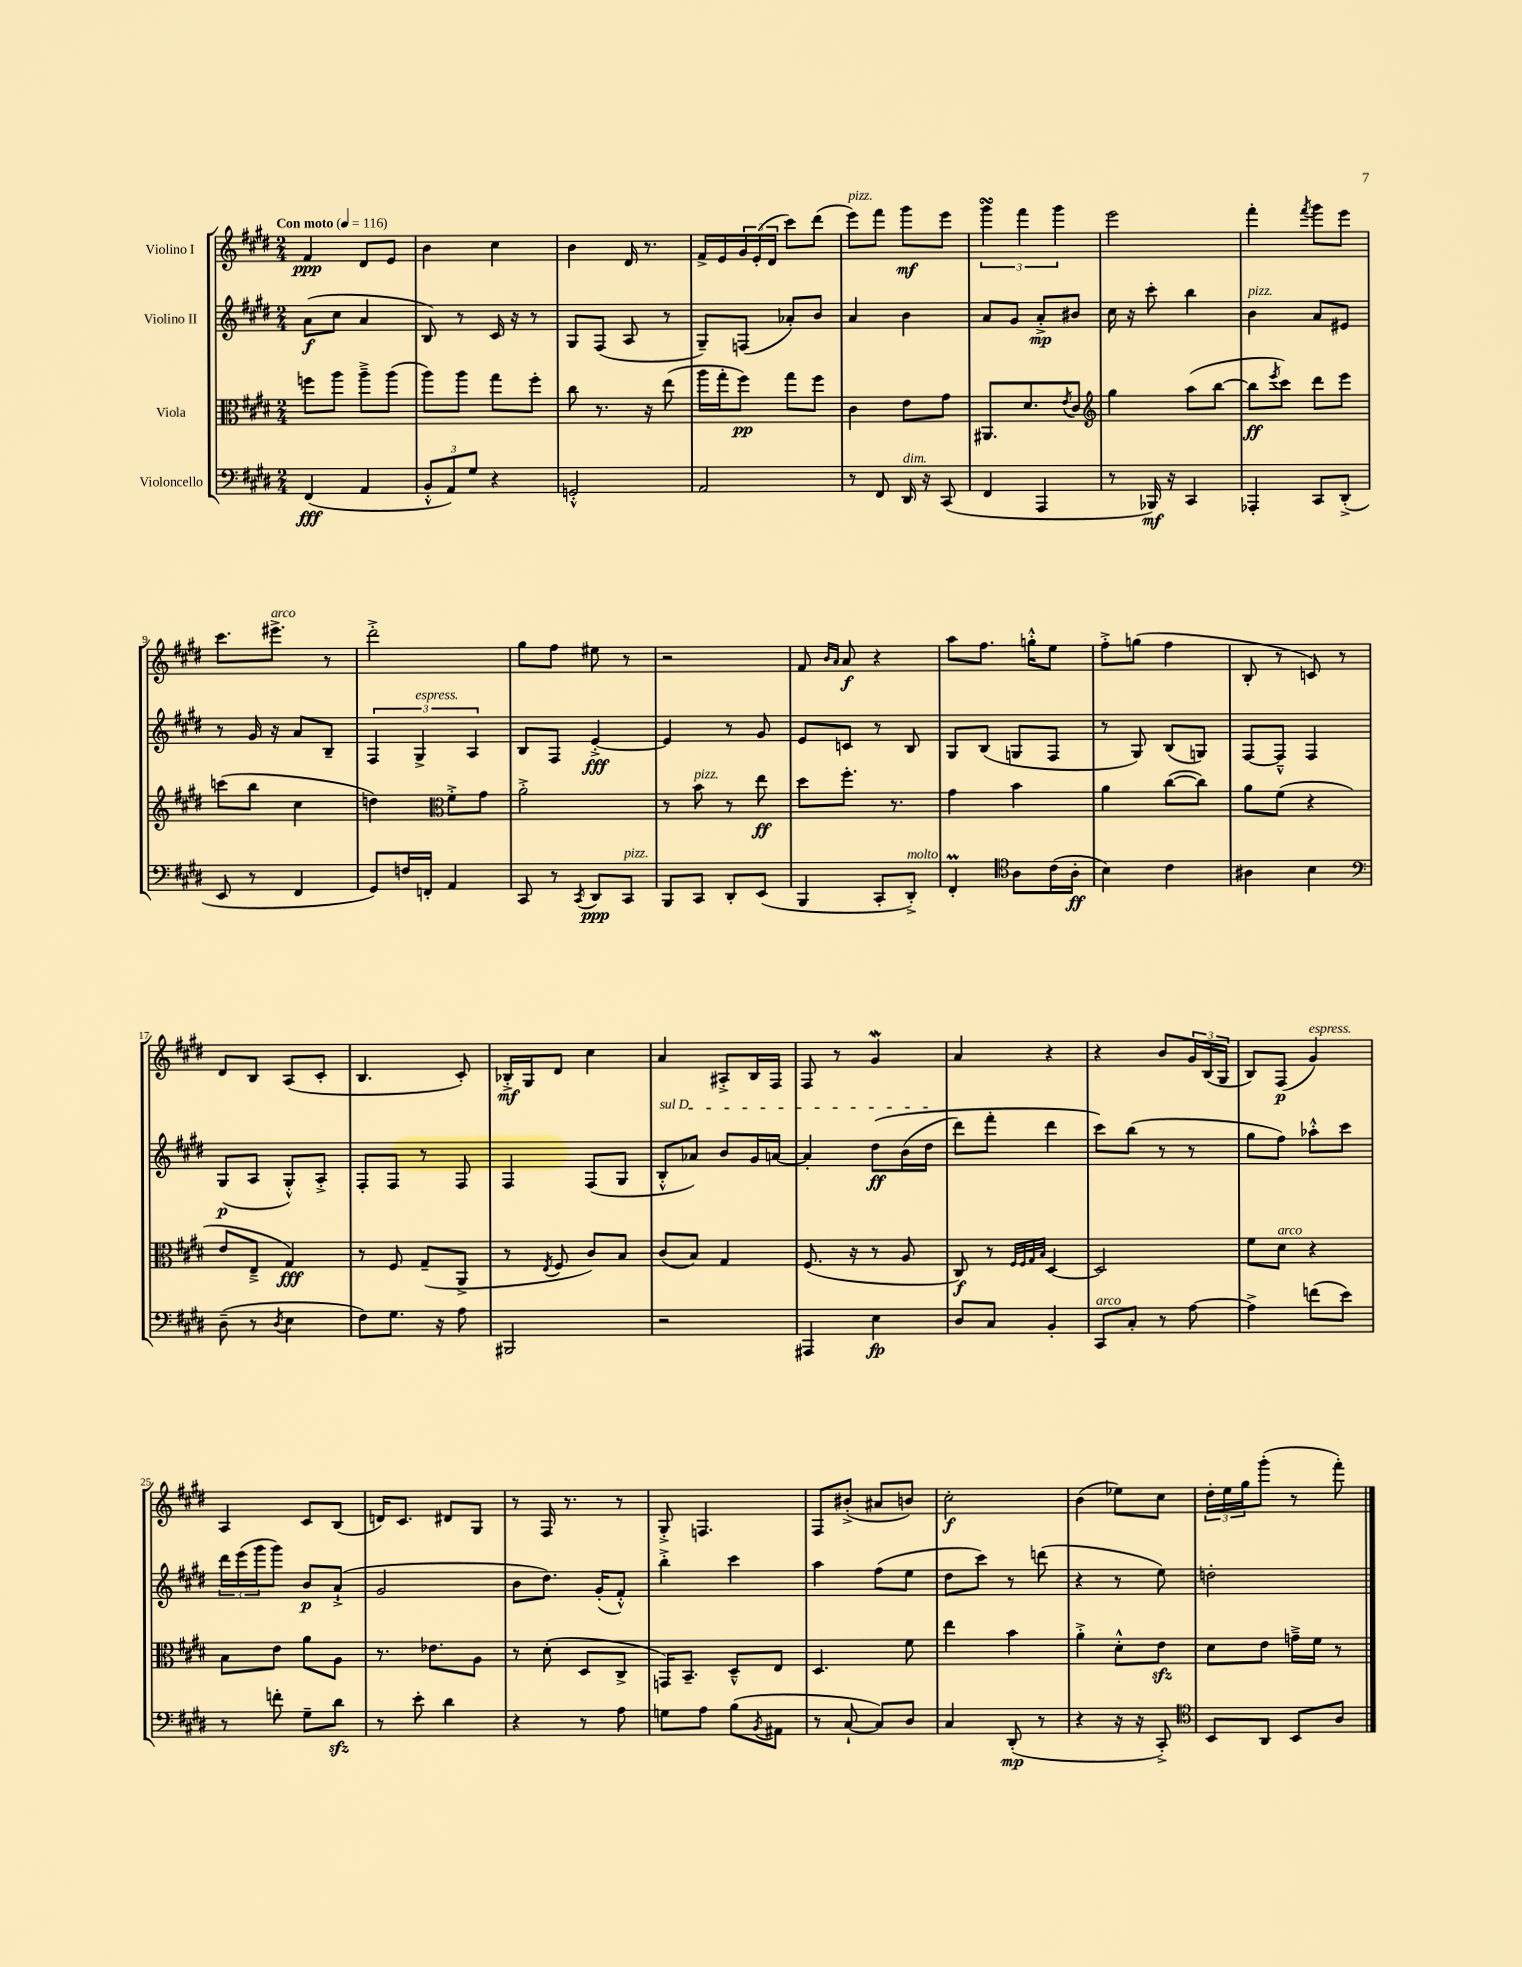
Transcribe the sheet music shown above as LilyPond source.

<<
\new StaffGroup <<
\new Staff = "s0" \with { instrumentName = "Violino I" } {
    \clef treble \key e \major \numericTimeSignature \time 2/4 \tempo "Con moto" 4 = 116
    fis'4\ppp dis'8 e'8 |
    b'4 cis''4 |
    b'4 dis'16 r8. |
    fis'16-> e'16 \tuplet 3/2 { gis'16 e'16-.( dis'16 } cis'''8) dis'''8( |
    e'''8^\markup { \italic "pizz." }) fis'''8 gis'''8\mf e'''8 |
    \tuplet 3/2 { gis'''4\turn fis'''4 gis'''4 } |
    e'''2 |
    fis'''4-. \acciaccatura { fis'''8 } gis'''8 e'''8 |
    cis'''8. eis'''8.->^\markup { \italic "arco" } r8 |
    dis'''2-.-> |
    gis''8 fis''8 eis''8 r8 |
    r2 |
    fis'8 \grace { b'16 a'16 } a'8\f r4 |
    a''8 fis''8. g''16-.-^ e''8 |
    fis''8-.-> g''8( fis''4 |
    b8-. r8 c'8) r8 |
    dis'8 b8 a8( cis'8-. |
    b4. cis'8-.) |
    bes16-.->\mf gis16 dis'8 cis''4 |
    a'4 ais8-.-> b16 fis16 |
    fis8 r8 gis'4\mordent |
    a'4 r4 |
    r4 b'8 \tuplet 3/2 { gis'16 b16( gis16 } |
    b8) fis8\p( gis'4^\markup { \italic "espress." }) |
    a4 cis'8 b8( |
    d'16) cis'8. dis'8 gis8 |
    r8 fis16 r8. r8 |
    gis8-.-> f4. |
    fis8 bis'8-.->( ais'8 b'8) |
    cis''2-.\f |
    b'4( ees''8) cis''8 |
    \tuplet 3/2 { dis''16-. e''16 gis''16 } gis'''8-.( r8 fis'''8-.) \bar "|." |
}
\new Staff = "s1" \with { instrumentName = "Violino II" } {
    \clef treble \key e \major \numericTimeSignature \time 2/4
    a'8\f( cis''8 a'4 |
    b8) r8 cis'16 r16 r8 |
    gis8 fis8( a8 r8 |
    gis8--) f8( aes'8-.) b'8 |
    a'4 b'4 |
    a'8 gis'8 a'8-.->\mp bis'8 |
    cis''16 r16 cis'''8-. b''4 |
    b'4^\markup { \italic "pizz." } a'8 eis'8 |
    r8 gis'16 r16 a'8 b8-- |
    \tuplet 3/2 { fis4 gis4->^\markup { \italic "espress." } a4 } |
    b8 fis8 e'4~-.->\fff |
    e'4 r8 gis'8 |
    e'8 c'8 r8 b8 |
    gis8 b8( g8 fis8 |
    r8 gis8) b8( g8) |
    fis8~ fis8---^ fis4 |
    gis8\p( a8 gis8-.-^) a8-.-> |
    fis8-. fis8 r8 fis8 |
    fis4 fis8( gis8 |
    \once \override TextSpanner.bound-details.left.text = \markup { \italic "sul D" } b8-.-^\startTextSpan aes'8) b'8 gis'16 a'16~ |
    a'4-. dis''8\ff\( b'16( dis''16\stopTextSpan |
    dis'''8) fis'''8-. dis'''4 |
    cis'''8\) b''8( r8 r8 |
    gis''8 fis''8) aes''8-.-^ cis'''8 |
    \tuplet 3/2 { dis'''16 e'''16( gis'''16 } gis'''8) b'8\p a'8-!->( |
    gis'2 |
    b'8 dis''8.) gis'16-.( fis'8-.-^) |
    b''4-.-> cis'''4 |
    a''4 fis''8( e''8 |
    dis''8 cis'''8) r8 d'''8( |
    r4 r8 e''8) |
    d''2-. \bar "|." |
}
\new Staff = "s2" \with { instrumentName = "Viola" } {
    \clef alto \key e \major \numericTimeSignature \time 2/4
    f''8 a''8 a''8---> a''8( |
    a''8) a''8 gis''8 fis''8-. |
    cis''8 r8. r16 e''8( |
    a''16 gis''16-. fis''8\pp) gis''8 fis''8 |
    cis'4 e'8 gis'8 |
    ais,8. dis'8. \acciaccatura { e'8 } cis'8 |
    \clef treble gis''4 a''8( b''8~ |
    b''8\ff \acciaccatura { e'''8 } cis'''8) dis'''8 e'''8 |
    c'''8( b''8 cis''4 |
    d''4) \clef alto fis'8-.-> gis'8 |
    a'2-.-> |
    r8 b'8^\markup { \italic "pizz." } r8 e''8\ff |
    dis''8 fis''8.-. r8. |
    gis'4 b'4 |
    a'4 cis''8~( cis''8) |
    a'8 fis'8( r4 |
    e'8 e8---> gis4\fff) |
    r8 fis8 gis8--( a,8-> |
    r8 \acciaccatura { e8 } fis8 cis'8) b8 |
    cis'8( b8) gis4 |
    fis8.( r16 r8 a8 |
    cis8\f) r8 \grace { fis32 fis32 gis32 b32 } dis4~ |
    dis2 |
    fis'8 dis'8^\markup { \italic "arco" } r4 |
    b8 e'8 a'8 a8 |
    r8. ees'8. a8 |
    r8 dis'8-.( dis8 cis8-> |
    g,16) b,8.-- dis8---^ e8 |
    dis4. fis'8 |
    e''4 b'4 |
    a'4-.-> dis'8-.-^ e'8\sfz |
    dis'8 e'8 g'16---> fis'16 r8 \bar "|." |
}
\new Staff = "s3" \with { instrumentName = "Violoncello" } {
    \clef bass \key e \major \numericTimeSignature \time 2/4
    fis,4\fff( a,4 |
    \tuplet 3/2 { b,8-.-^ a,8) gis8 } r4 |
    g,2-.-^ |
    a,2 |
    r8 fis,8 dis,16^\markup { \italic "dim." } r16 cis,8( |
    fis,4 a,,4 |
    r8 bes,,16\mf) r16 cis,4 |
    aes,,4-. cis,8 dis,8-.->( |
    e,8 r8 fis,4 |
    gis,8) f16 f,16-. a,4 |
    cis,8 r8 \acciaccatura { cis,8 } dis,8\ppp cis,8^\markup { \italic "pizz." } |
    b,,8 cis,8 dis,8-. e,8( |
    b,,4 cis,8-. dis,8-.->^\markup { \italic "molto" }) |
    fis,4-.\prall \clef tenor a8 cis'16( a16-.\ff |
    b4) cis'4 |
    ais4 b4 |
    \clef bass dis8--( r8 \acciaccatura { dis8 } e4 |
    fis8) gis8. r16 a8 |
    bis,,2 |
    r2 |
    ais,,4 e4\fp |
    dis8 cis8 b,4-. |
    cis,8^\markup { \italic "arco" } cis8-. r8 a8~ |
    a4-> f'8( e'8) |
    r8 f'8-. gis8-- dis'8\sfz |
    r8 e'8-. dis'4 |
    r4 r8 a8 |
    g8 a8 b8( \acciaccatura { b,8 } ais,8 |
    r8 cis8~-! cis8) dis8 |
    cis4 dis,8-.\mp( r8 |
    r4 r16 r16 cis,8-.->) |
    \clef tenor b,8 a,8 b,8 a8 \bar "|." |
}
>>
>>
